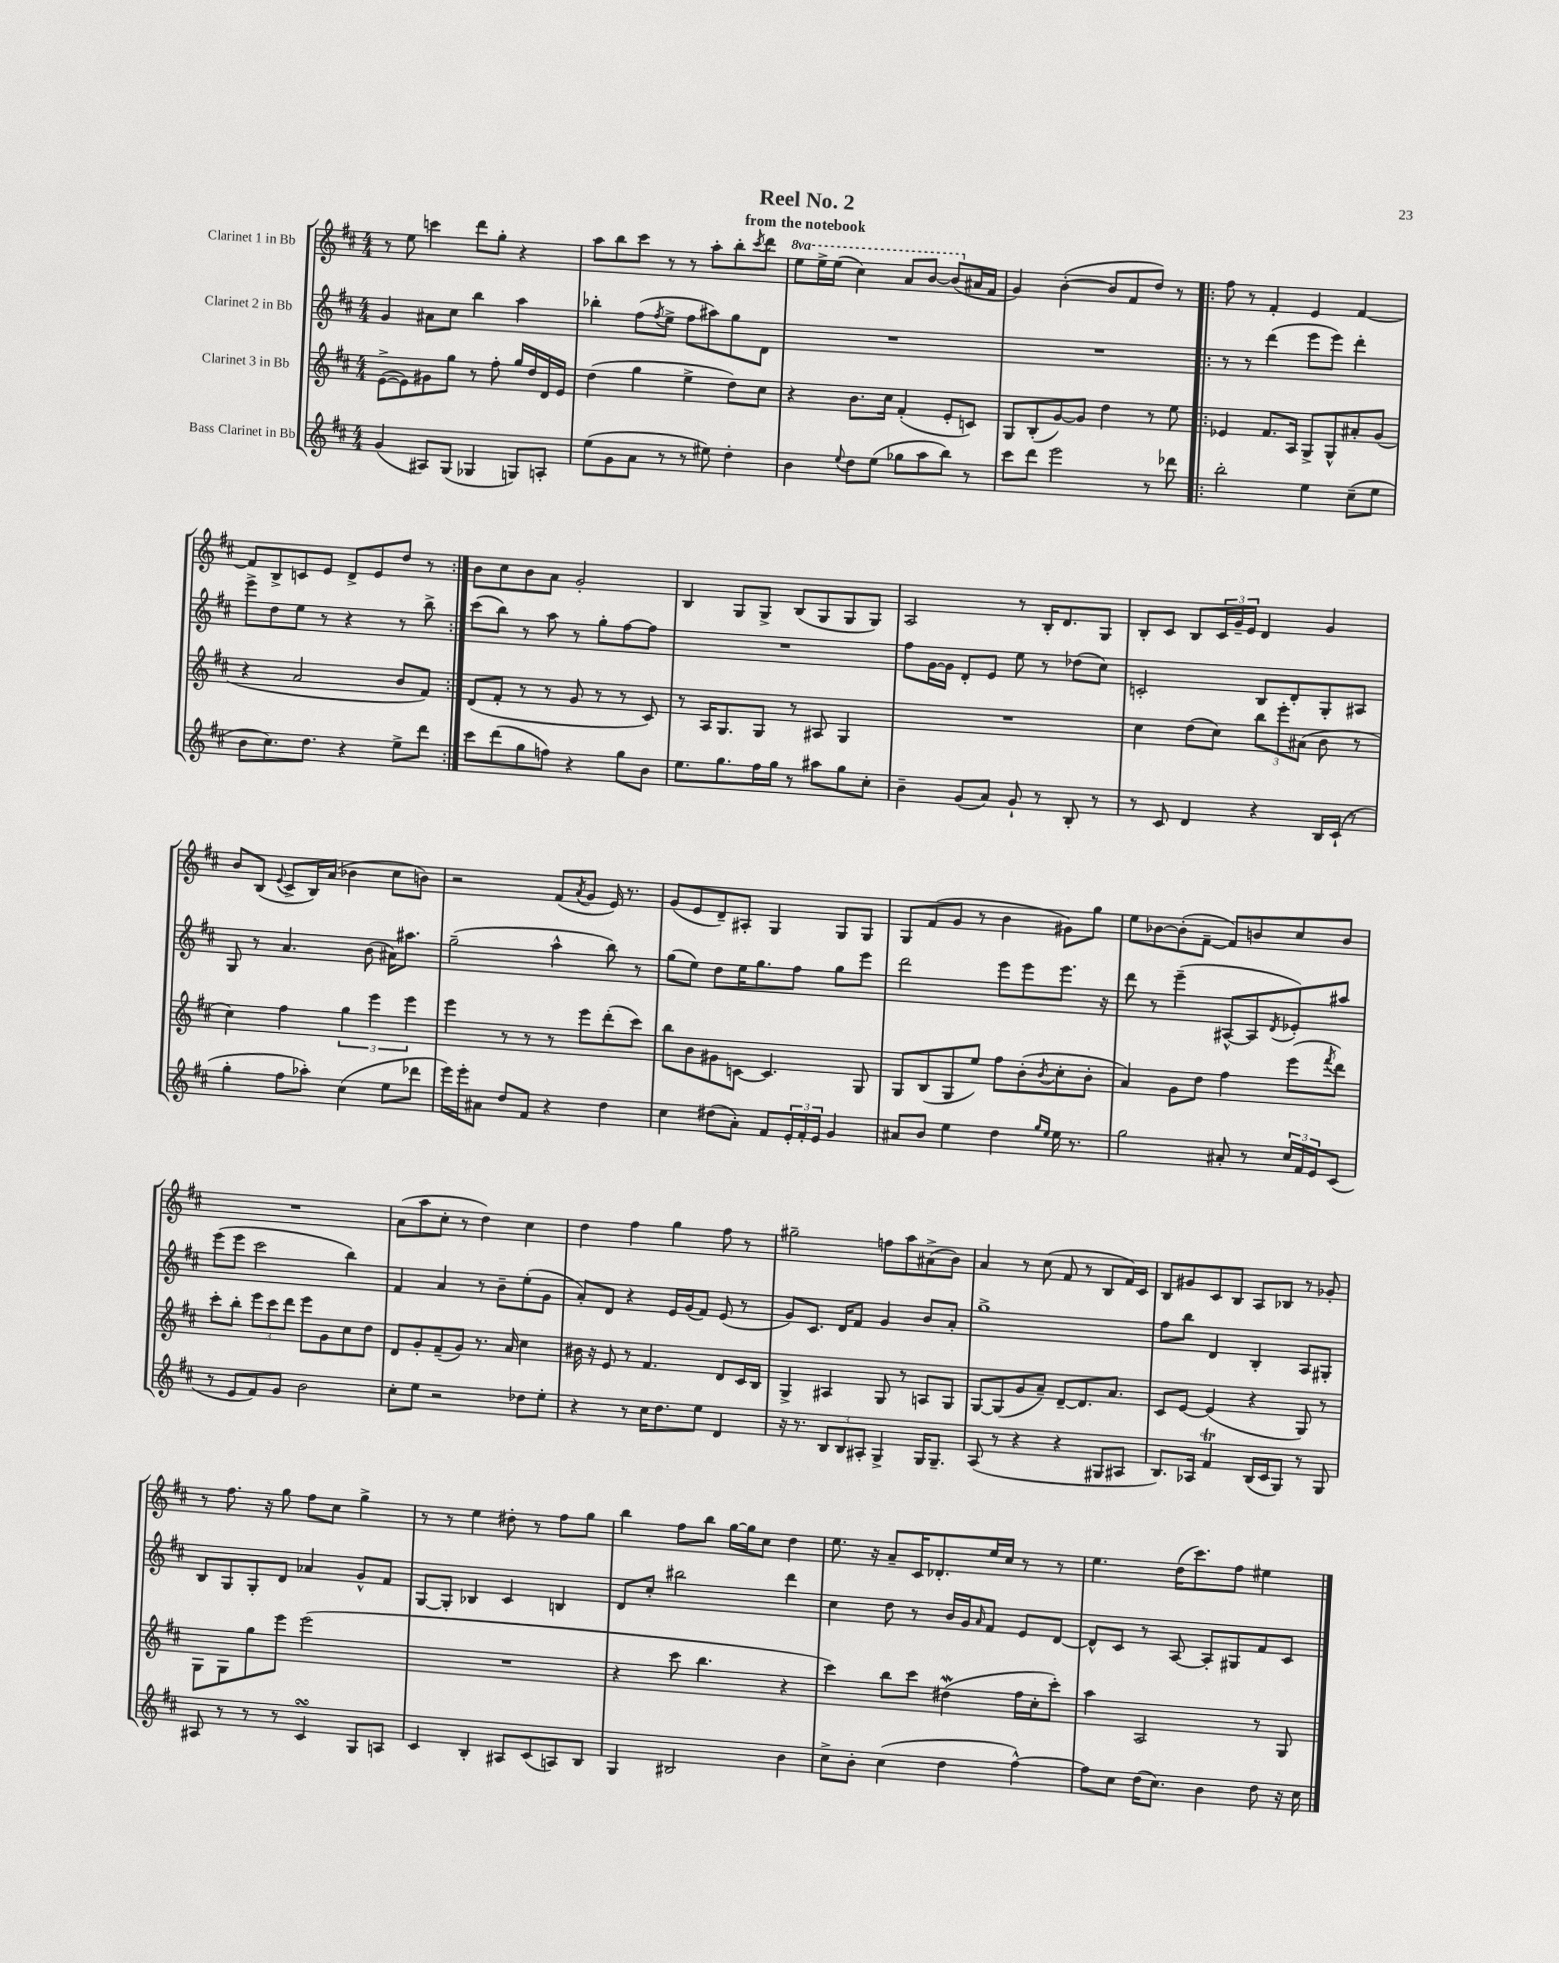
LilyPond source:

\header { title = "Reel No. 2" subtitle = "from the notebook" }
<<
\new StaffGroup <<
\new Staff = "s0" \with { instrumentName = "Clarinet 1 in Bb" } {
    \clef treble \key d \major \numericTimeSignature \time 4/4 \set Staff.ottavationMarkups = #ottavation-simple-ordinals
    r8 e''8 c'''4 d'''8 g''8-. r4 |
    a''8 b''8 cis'''8 r8 r8 a''8-. b''8-. \acciaccatura { cis'''8 } d'''8 |
    \ottava #1 e'''8 e'''16-> e'''16( cis'''4) a''8 b''8~ b''8( \ottava #0 ais'16 fis'16 |
    g'4) b'4~-.( b'8 fis'8 d''8) r8 |
    \repeat volta 2 { fis''8 r8 fis'4-. e'4 fis'4~ |
    fis'8 b8-> c'8 e'8 d'8-> e'8 d''8 r8 | }
    b'8 cis''8 b'8 a'8 g'2-. |
    b4 g8 g8-> b8( g8 g8 g8) |
    a2 r8 b16-. d'8. g8 |
    b8-. cis'8 b8 \tuplet 3/2 { cis'16 g'16-- e'16 } d'4 g'4 |
    b'8 b8( \appoggiatura { e'8 } cis'8-> b16) a'16( bes'4 cis''8 b'8) |
    r2 fis'8( \acciaccatura { a'8 } g'8 e'16) r8. |
    g'8( e'8 d'8--) ais8-. g4 g8 g8 |
    g8 fis'8( g'8 r8 b'4 gis'8) g''8 |
    e''8 bes'8~ bes'8-.( fis'8~-- fis'8) b'8 cis''8 b'8 |
    R1 |
    a'8( a''8 cis''8-. r8 d''4) cis''4 |
    d''4 fis''4 g''4 fis''8 r8 |
    gis''2-- f''8 a''8 ais'8->( b'8) |
    a'4 r8 cis''8( fis'8 r8 b8 fis'16) cis'16 |
    b8 gis'8 cis'8 b8 a8 bes8 r8 ges'8-. |
    r8 fis''8. r16 g''8 fis''8 cis''8 g''4-> |
    r8 r8 e''4 dis''8-. r8 fis''8 g''8 |
    b''4 fis''8 b''8 g''16~ g''16 cis''8 d''4 |
    e''8. r16 a'8-- cis'16 des'8.-. e''16 cis''16 r8 r8 |
    e''4. d''16( cis'''8.) fis''8 eis''4 \bar "|." |
}
\new Staff = "s1" \with { instrumentName = "Clarinet 2 in Bb" } {
    \clef treble \key d \major \numericTimeSignature \time 4/4
    g'4 ais'8 cis''8 b''4 a''4 |
    bes''4-. fis''8( \acciaccatura { fis''8 } e''8-> fis''8 ais''8) g''8 d'8 |
    R1 |
    R1 |
    \repeat volta 2 { r8 r8 d'''4( e'''8 e'''8) d'''4-. |
    e'''8-> d''8 e''8 r8 r4 r8 b''8-> | }
    cis'''8( b''8) r8 a''8 r8 g''8-. fis''8~ fis''8 |
    R1 |
    fis''8 g'16~ g'16 d'8-. e'8 e''8 r8 des''8( cis''8) |
    c'2-. b8 d'8-. g8-. ais8 |
    g8 r8 a'4. b'8( ais'16) ais''8. |
    g''2--( a''4-^ b''8) r8 |
    g''8( e''8) d''8 e''16 g''8. fis''8 g''8 e'''8 |
    d'''2 e'''8 e'''8 e'''8. r16 |
    d'''8 r8 e'''4--( ais8~-^ ais8 \acciaccatura { d'8 } ees'8-.) ais''8 |
    e'''8( e'''8 cis'''2 b''4) |
    fis'4 a'4 r8 b'8-- e''8-.( g'8 |
    a'8-.) d'8 r4 e'16 g'16( fis'8) e'8( r8 |
    g'8) cis'8. d'16 fis'8 g'4 b'8 a'8-. |
    g''1-> |
    fis''8 b''8 d'4 b4-. a8 gis8-. |
    b8 g8 g8-. d'8 aes'4 g'8-^ fis'8 |
    g8~ g8-. bes4 cis'4 b4 |
    d'8 cis''8-. bis''2 d'''4 |
    cis''4 d''8 r8 b'16 g'16 \grace { a'16 } fis'8 e'8 d'8~ |
    d'8-^ cis'8 r8 a8~ a8-. gis8 fis'8 cis'8 \bar "|." |
}
\new Staff = "s2" \with { instrumentName = "Clarinet 3 in Bb" } {
    \clef treble \key d \major \numericTimeSignature \time 4/4
    e'8~->( e'8) gis'8 g''8 r8 fis''8-. g''16 d''16 d'16 e'16 |
    d''4( g''4 e''4-> d''8) cis''8 |
    r4 b'8. cis''16 fis'4-.( e'8-. c'8) |
    g8 b8-.( g'8~) g'8 d''4 r8 e''8 |
    \repeat volta 2 { ees'4 fis'8. a16 g8-> g8-^ ais'8-. g'8( |
    r4 a'2 b'8 fis'8) | }
    d'8( fis'8-. r8 r8 g'8 r8 r8 cis'8) |
    r8 a16 g8. g8 r8 ais8 g4 |
    R1 |
    cis''4 d''8( cis''8) \tuplet 3/2 { b''8 e'''8-. ais'8( } b'8 r8 |
    cis''4) fis''4 \tuplet 3/2 { g''4 e'''4 e'''4 } |
    e'''4 r8 r8 r8 e'''8 d'''8-.( cis'''8) |
    b''8 b'8 gis'8 c'8~ c'4. g8 |
    g8 b8( g8 e''8) fis''8 b'8-.( \acciaccatura { b'8 } cis''8-. b'8-. |
    a'4) g'8 d''8 fis''4 e'''8( \acciaccatura { fis'''8 } d'''8) |
    cis'''8-. b''8-. \tuplet 3/2 { e'''8 cis'''8 d'''8 } e'''8 g'8 cis''8 d''8 |
    d'8 g'8-. fis'8--( g'8) r8. a'16 cis''4 |
    bis'16 r16 e'8 r8 fis'4. d'8 cis'16 b16 |
    g4-> ais4 g8 r8 a8 g8 |
    g8~ g8( g'8 a'8--) d'8~-- d'8. a'8. |
    cis'8 e'8~ e'4( r4 g8) r8 |
    g8 g8 g''8 e'''8 e'''2( |
    R1 |
    r4 cis'''8 b''4. r4 |
    cis'''4) b''8 cis'''8 dis''4\mordent( fis''16 cis''16-. cis'''8-.) |
    a''4 a2 r8 g8 \bar "|." |
}
\new Staff = "s3" \with { instrumentName = "Bass Clarinet in Bb" } {
    \clef treble \key d \major \numericTimeSignature \time 4/4
    g'4( ais8) g8( ges4 g8) a8-. |
    e''8( g'8 a'8 r8 r8 eis''8) d''4-. |
    b'4 \appoggiatura { e''8 } d''8 e''8( ges''8 a''8 b''8) r8 |
    cis'''8 d'''8 e'''2 r8 des'''8 |
    \repeat volta 2 { b''2-. e''4 cis''8--( e''8 |
    b'8 cis''8.) d''8. r4 e''8-> d'''8 | }
    cis'''8 d'''8( g''8 f''8) r4 g''8 b'8 |
    e''8. g''8. fis''16 g''16 r8 ais''8 g''8 cis''8-. |
    b'4-- g'8( a'8) g'8-! r8 b8-. r8 |
    r8 cis'8 d'4 r4 b16 cis'16-!( r8 |
    g''4-. fis''8 aes''8-.) cis''4( e''8 des'''8 |
    e'''16) e'''16-. ais'8 d''8 fis'8 r4 d''4 |
    cis''4 dis''8( a'8-.) fis'8 \tuplet 3/2 { e'16-. fis'16-. e'16 } g'4 |
    ais'8 b'8 e''4 d''4 \grace { g''16 e''16 } e''16 r8. |
    g''2 ais'8-. r8 \tuplet 3/2 { cis''16 fis'16 e'16 } cis'8( |
    r8 e'8 fis'8) g'8 b'2 |
    cis''8-. e''8 r2 des''8 e''8-. |
    r4 r8 cis''16 d''8. e''8 d'4 |
    r16 r8. \tuplet 3/2 { b8 b8 ais8-. } g4-> g16 g8.-- |
    a8( r8 r4 r4 gis8 ais8 |
    b8.) aes16 fis'4\trill b16( cis'16 g8) r8 g8 |
    ais8 r8 r8 r8 cis'4\turn g8 a8 |
    cis'4 b4-. ais8 cis'8( a8) b8 |
    g4 bis2 b'4 |
    cis''8-> b'8-. cis''4( d''4 fis''4~-^) |
    fis''8 cis''8 d''16( cis''8.) b'4 d''8 r16 cis''16 \bar "|." |
}
>>
>>
\layout { \context { \Score \remove "Bar_number_engraver" } }
